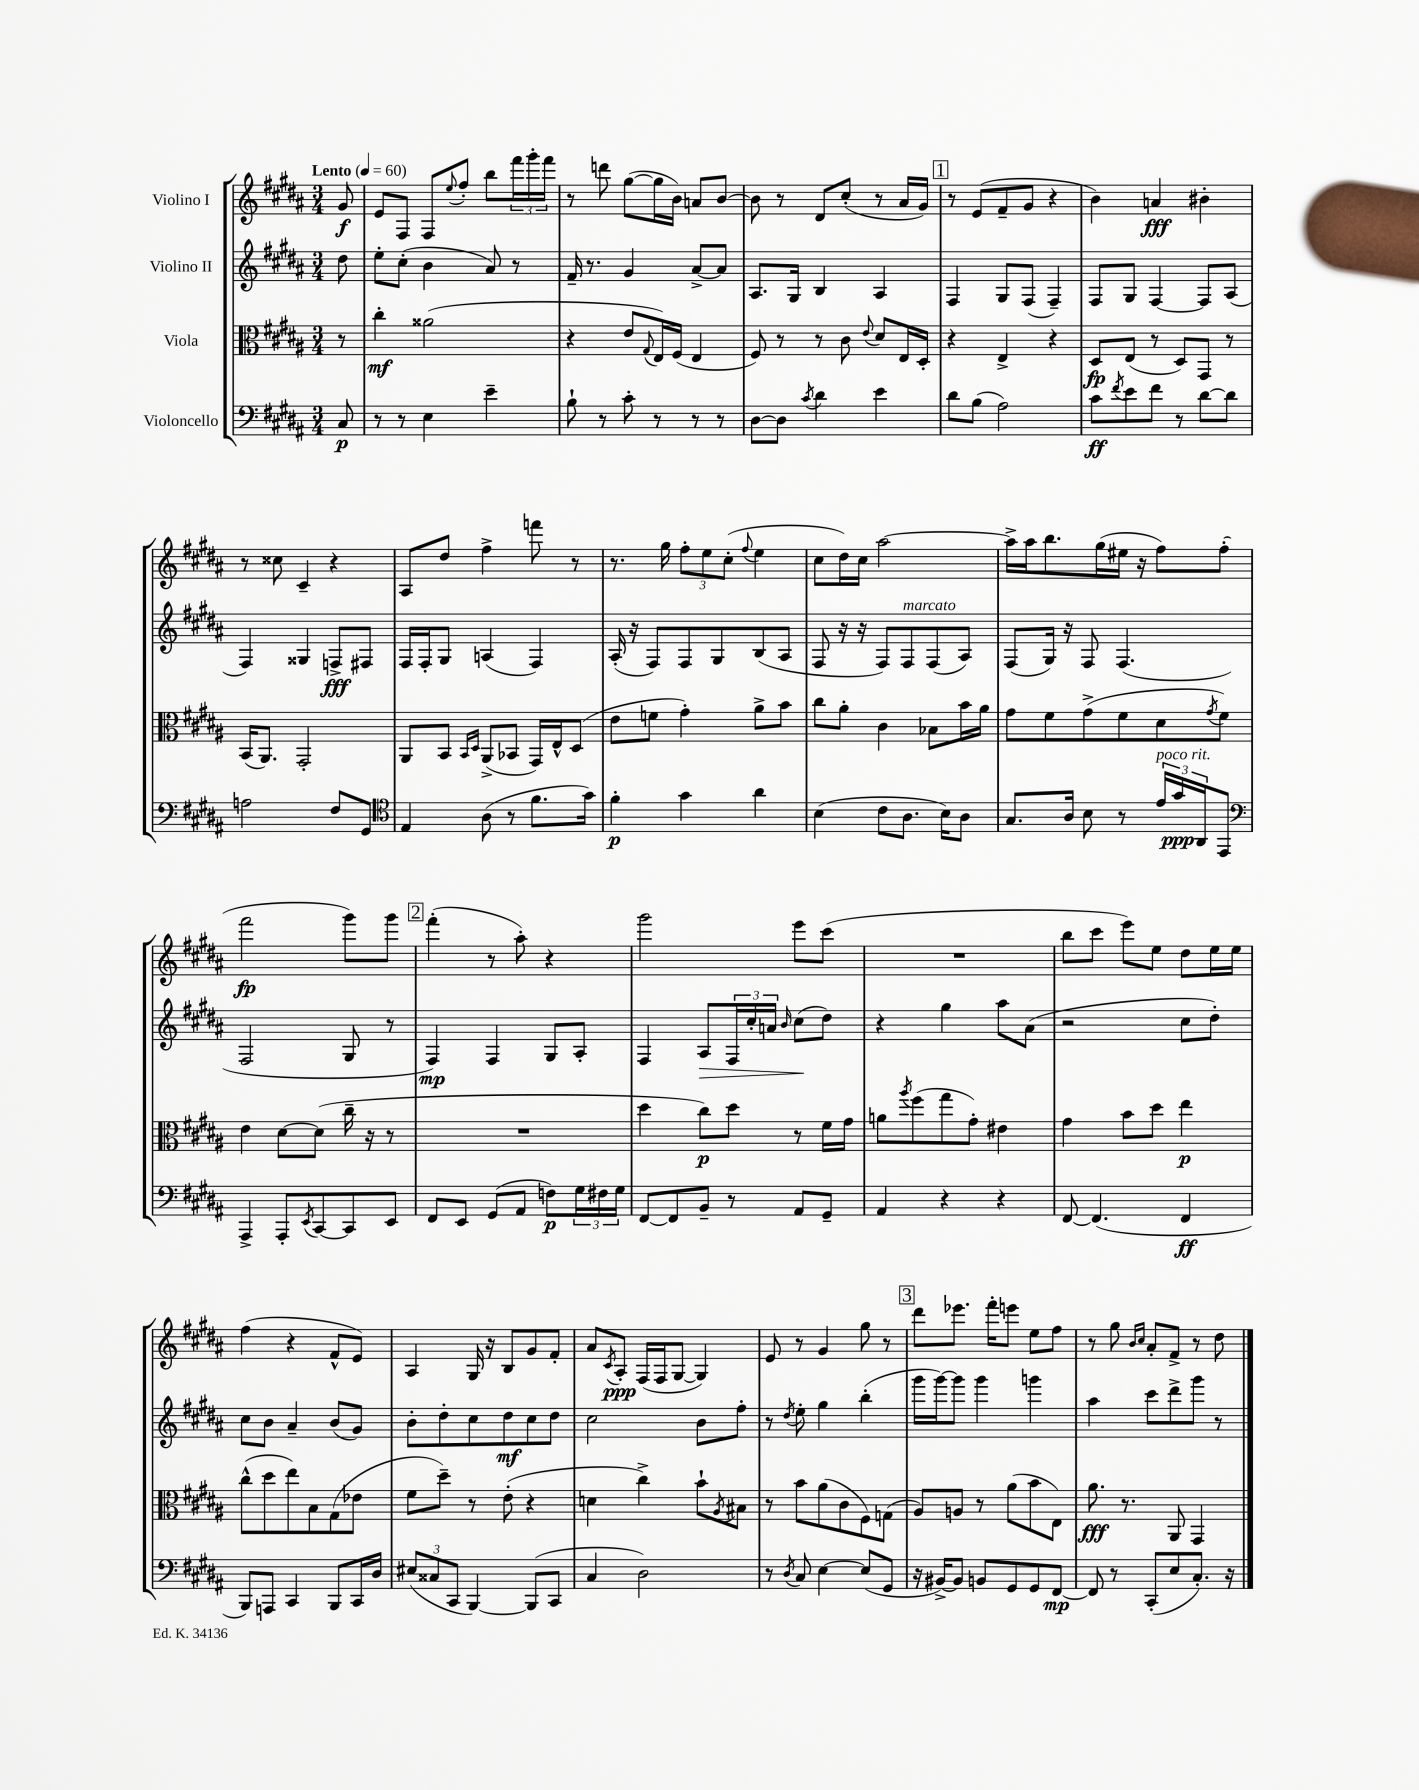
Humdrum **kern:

**kern	**dynam	**kern	**dynam	**kern	**dynam	**kern	**dynam
*part4	*part4	*part3	*part3	*part2	*part2	*part1	*part1
*staff4	*staff4	*staff3	*staff3	*staff2	*staff2	*staff1	*staff1
*I"Violoncello	*	*I"Viola	*	*I"Violino II	*	*I"Violino I	*
*clefF4	*	*clefC3	*	*clefG2	*	*clefG2	*
*k[f#c#g#d#a#]	*	*k[f#c#g#d#a#]	*	*k[f#c#g#d#a#]	*	*k[f#c#g#d#a#]	*
*M3/4	*	*M3/4	*	*M3/4	*	*M3/4	*
*MM60	*	*MM60	*	*MM60	*	*MM60	*
=	=	=	=	=	=	=	=
!	!	!	!	!	!	!LO:TX:a:B:t=Lento	!
8C#/	p	8r	.	8dd#\	.	8g#/	f
=1	=1	=1	=1	=1	=1	=1	=1
8r	.	4cc#'\	mf	8ee'\L	.	8e/L	.
8r	.	.	.	(8cc#'\J	.	8F#/J	.
4E\	.	(2a##X\	.	4b\	.	8F#/L	.
.	.	.	.	.	.	8qqee/	.
.	.	.	.	.	.	8ff#'/J	.
4e~\	.	.	.	8a#/)	.	8bb\L	.
.	.	.	.	8r	.	24fff#\L	.
.	.	.	.	.	.	24ggg#'\	.
.	.	.	.	.	.	24fff#\JJ	.
=2	=2	=2	=2	=2	=2	=2	=2
8B`\	.	4r	.	16f#~/	.	8r	.
.	.	.	.	8.r	.	.	.
8r	.	.	.	.	.	8dddn\	.
8c#'\	.	8e/L	.	4g#/	.	([8gg#\L	.
.	.	8qqG#/	.	.	.	.	.
8r	.	16E/L)	.	.	.	16gg#\L]	.
.	.	(16F#/JJ	.	.	.	16b\JJ)	.
8r	.	4E/	.	[8a#^/L	.	8an/L	.
8r	.	.	.	8a#/J]	.	[8b/J	.
=3	=3	=3	=3	=3	=3	=3	=3
[8D#\L	.	8F#/)	.	8.A#/L	.	8b\]	.
8D#\J]	.	8r	.	.	.	8r	.
.	.	.	.	16G#/Jk	.	.	.
8qc#/	.	.	.	.	.	.	.
4d#\	.	8r	.	4B/	.	8d#/L	.
.	.	8c#\	.	.	.	(8cc#'/J	.
.	.	8qqe/	.	.	.	.	.
4e\	.	8d#/L	.	4A#/	.	8r	.
.	.	16E/L	.	.	.	16a#/LL	.
.	.	16D#'/JJ	.	.	.	16g#/JJ)	.
!!LO:REH:place=s1:t=1
=4	=4	=4	=4	=4	=4	=4	=4
8d#\L	.	4r	.	4F#/	.	8r	.
(8B\J	.	.	.	.	.	(8e/L	.
2A#\)	.	4E^/	.	8G#/L	.	8f#~/	.
.	.	.	.	(8F#/J	.	8g#/J	.
.	.	4r	.	4F#~/)	.	4r	.
=5	=5	=5	=5	=5	=5	=5	=5
8c#\L	ff	8D#/L	fp	8F#/L	.	4b\)	.
8qf#/	.	.	.	.	.	.	.
8e\	.	(8E/J	.	8G#/J	.	.	.
8f#\J	.	8r	.	[4F#/	.	4an/	fff
8r	.	8D#/L)	.	.	.	.	.
[8d#\L	.	8GG#/J	.	8F#/L]	.	4b#X'\	.
8d#\J]	.	8r	.	(8A#/J	.	.	.
!!LO:LB:g=z
=6	=6	=6	=6	=6	=6	=6	=6
2An\	.	(16BB/KL	.	4F#/)	.	8r	.
.	.	8.AA#/J)	.	.	.	.	.
.	.	.	.	.	.	8cc##X\	.
.	.	2GG#'/	.	4G##X/	.	4c#~/	.
8F#/L	.	.	.	8Fn^/L	fff	4r	.
8GG#/J	.	.	.	8F#X/J	.	.	.
=7	=7	=7	=7	=7	=7	=7	=7
*clefC4	*	*	*	*	*	*	*
4E/	.	8AA#/L	.	16F#/LL	.	8A#/L	.
.	.	.	.	16F#'/J	.	.	.
.	.	8BB/J	.	8G#/J	.	8dd#/J	.
.	.	16qqBB/LL	.	.	.	.	.
.	.	16qqD#/JJ	.	.	.	.	.
(8A#\	.	(8AA#^/L	.	(4An/	.	4ff#^\	.
8r	.	8BB-X/J	.	.	.	.	.
8.f#\L	.	16GG#/LL)	.	4F#/)	.	8fffn\	.
.	.	16E^^/J	.	.	.	.	.
.	.	(8D#/J	.	.	.	8r	.
16g#\Jk)	.	.	.	.	.	.	.
=8	=8	=8	=8	=8	=8	=8	=8
4f#'\	p	8e\L	.	(16A#'/	.	8.r	.
.	.	.	.	16r	.	.	.
.	.	8fn\J	.	8F#/L)	.	.	.
.	.	.	.	.	.	16gg#\	.
4g#\	.	4g#'\)	.	8F#/	.	12ff#'\L	.
.	.	.	.	.	.	12ee\	.
.	.	.	.	8G#/	.	.	.
.	.	.	.	.	.	(12cc#'\J	.
.	.	.	.	.	.	8qqff#/	.
4a#\	.	8a#^\L	.	(8B/	.	4ee\	.
.	.	8b\J	.	8A#/J	.	.	.
=9	=9	=9	=9	=9	=9	=9	=9
(4B\	.	8cc#\L	.	8F#/	.	8cc#\L	.
.	.	8a#'\J	.	16r	.	16dd#\L)	.
.	.	.	.	16r	.	16cc#\JJ	.
8c#\L	.	4c#\	.	8F#/L)	.	[2aa#\	.
!	!	!	!	!LO:TX:a:i:t=marcato	!	!	!
8.A#\J	.	.	.	8F#/	.	.	.
.	.	8B-X\L	.	(8F#/	.	.	.
16B\KL)	.	.	.	.	.	.	.
8A#\J	.	16b\L	.	8A#/J)	.	.	.
.	.	16a#\JJ	.	.	.	.	.
=10	=10	=10	=10	=10	=10	=10	=10
8.G#/L	.	8g#\L	.	(8F#/L	.	16aa#^\LL]	.
.	.	.	.	.	.	16aa#\J	.
.	.	8f#\	.	16G#/Jk)	.	8.bb\	.
16A#/Jk	.	.	.	16r	.	.	.
8B\	.	(8g#^\	.	8F#/	.	.	.
.	.	.	.	.	.	(16gg#\L	.
8r	.	8f#\	.	(4.F#/	.	16ee#X\JJ	.
.	.	.	.	.	.	16r	.
!LO:TX:a:i:t=poco rit.	!	!	!	!	!	!	!
24e/LL	.	8d#\	.	.	.	8ff#\L)	.
24g#/	ppp	.	.	.	.	.	.
24AA#/J	.	.	.	.	.	.	.
.	.	8qg#/	.	.	.	.	.
8EE/J	.	8f#\J)	.	.	.	(8ff#'\J	.
!!LO:LB:g=z
=11	=11	=11	=11	=11	=11	=11	=11
*clefF4	*	*	*	*	*	*	*
4AAA#^/	.	4e\	.	2F#/	.	2fff#\	fp
8AAA#'/L	.	[8d#\L	.	.	.	.	.
8qEE/	.	.	.	.	.	.	.
[8CC#/	.	(8d#\J]	.	.	.	.	.
8CC#/]	.	16cc#~\	.	8G#/	.	8ggg#\L)	.
.	.	16r	.	.	.	.	.
8EE/J	.	8r	.	8r	.	8ggg#\J	.
!!LO:REH:place=s1:t=2
=12	=12	=12	=12	=12	=12	=12	=12
8FF#/L	.	2.r	.	4F#/)	mp	(4fff#'\	.
8EE/J	.	.	.	.	.	.	.
(8GG#/L	.	.	.	4F#/	.	8r	.
8AA#/J	.	.	.	.	.	8aa#'\)	.
8Fn\L)	p	.	.	8G#/L	.	4r	.
24G#\L	.	.	.	8A#'/J	.	.	.
24F#X\	.	.	.	.	.	.	.
24G#\JJ	.	.	.	.	.	.	.
=13	=13	=13	=13	=13	=13	=13	=13
[8FF#/L	.	4dd#\	.	4F#/	.	2ggg#\	.
8FF#/]	.	.	.	.	.	.	.
!	!	!	!	!	!LO:HP:b	!	!
8BB~/J	.	8cc#\L)	p	8A#/L	>	.	.
8r	.	8dd#\J	.	24F#/L	.	.	.
.	.	.	.	24cc#'/	.	.	.
.	.	.	.	24an/JJ	.	.	.
.	.	.	.	16qqb/	.	.	.
8AA#/L	.	8r	.	(8cc#\L	.	8eee\L	.
8GG#~/J	.	16f#\LL	.	8dd#\J)	]	(8ccc#\J	.
.	.	16g#\JJ	.	.	.	.	.
=14	=14	=14	=14	=14	=14	=14	=14
4AA#/	.	8an\L	.	4r	.	2.r	.
.	.	8qaa#/	.	.	.	.	.
.	.	(8ff#\	.	.	.	.	.
4r	.	8gg#\	.	4gg#\	.	.	.
.	.	8g#'\J)	.	.	.	.	.
4r	.	4e#X\	.	8aa#\L	.	.	.
.	.	.	.	(8a#\J	.	.	.
=15	=15	=15	=15	=15	=15	=15	=15
[8FF#/	.	4g#\	.	2r	.	8bb\L	.
(4.FF#/]	.	.	.	.	.	8ccc#\J	.
.	.	8b\L	.	.	.	8eee\L)	.
.	.	8dd#\J	.	.	.	8ee\J	.
4FF#/	ff	4ee\	p	8cc#\L	.	8dd#\L	.
.	.	.	.	8dd#'\J)	.	16ee\L	.
.	.	.	.	.	.	16ee\JJ	.
!!LO:LB:g=z
=16	=16	=16	=16	=16	=16	=16	=16
8BBB/L)	.	(8cc#^^\L	.	8cc#\L	.	(4ff#\	.
8AAAn/J	.	8dd#\	.	8b\J	.	.	.
4CC#/	.	8ee\)	.	4a#~/	.	4r	.
.	.	8B\	.	.	.	.	.
8BBB/L	.	(8G#\	.	(8b/L	.	8f#^^/L	.
16CC#/L	.	8e-X\J	.	8g#/J)	.	8e/J)	.
16D#/JJ	.	.	.	.	.	.	.
=17	=17	=17	=17	=17	=17	=17	=17
(12E#X/L	.	8f#\L	.	8b'\L	.	4A#/	.
12C##X/	.	.	.	.	.	.	.
.	.	8dd#~\J)	.	8dd#'\	.	.	.
12CC#/J	.	.	.	.	.	.	.
[4BBB/)	.	8r	.	8cc#\	.	16G#/	.
.	.	.	.	.	.	16r	.
.	.	(8e'\	.	8dd#\	mf	8B/L	.
(8BBB/L]	.	4r	.	8cc#\	.	8g#/	.
8CC#/J	.	.	.	8dd#\J	.	8f#'/J	.
=18	=18	=18	=18	=18	=18	=18	=18
4C#/	.	4dn\	.	2cc#\	.	8a#/L	.
.	.	.	.	.	.	8qc#/	.
.	.	.	.	.	.	8A#'/J	ppp
2D#\)	.	4cc#^\)	.	.	.	(16F#/LL	.
.	.	.	.	.	.	16F#/J	.
.	.	.	.	.	.	[8G#/J	.
.	.	8b`\L	.	8b\L	.	4G#/])	.
.	.	8qA#/	.	.	.	.	.
.	.	8B#X\J	.	8ff#'\J	.	.	.
=19	=19	=19	=19	=19	=19	=19	=19
8r	.	8r	.	8r	.	8e/	.
8qD#/	.	.	.	8qdd#/	.	.	.
8C#/	.	8b\L	.	8ee'\	.	8r	.
[4E\	.	(8a#\	.	4gg#\	.	4g#/	.
.	.	8c#\	.	.	.	.	.
(8E/L]	.	8F#\)	.	(4bb'\	.	8gg#\	.
8GG#/J	.	(8Gn\J	.	.	.	8r	.
!!LO:REH:place=s1:t=3
=20	=20	=20	=20	=20	=20	=20	=20
16r	.	8A#/L)	.	16ggg#\LL	.	8ddd#\L	.
[16BB#X^/KL)	.	.	.	[16ggg#\J)	.	.	.
8BB#/J]	.	8An/J	.	8ggg#\J]	.	8.eee-X\J	.
8BBn/L	.	8r	.	4ggg#\	.	.	.
.	.	.	.	.	.	16fff#'\KL	.
8GG#/	.	(8a#\L	.	.	.	8eeen\J	.
8GG#/	.	8b\	.	4gggn\	.	8ee\L	.
[8FF#/J	mp	8E\J)	.	.	.	8ff#\J	.
=21	=21	=21	=21	=21	=21	=21	=21
8FF#/]	.	8.a#\	fff	4aa#\	.	8r	.
8r	.	.	.	.	.	8gg#\	.
.	.	8.r	.	.	.	.	.
.	.	.	.	.	.	16qqb/LL	.
.	.	.	.	.	.	16qqcc#/JJ	.
(8CC#'/L	.	.	.	8ccc#\L	.	8a#'/L	.
8E/	.	8AA#/	.	8ddd#^\	.	8f#^/J	.
8.C#'/J)	.	4GG#/	.	8ggg#\J	.	8r	.
.	.	.	.	8r	.	8dd#\	.
16r	.	.	.	.	.	.	.
==	==	==	==	==	==	==	==
*-	*-	*-	*-	*-	*-	*-	*-
